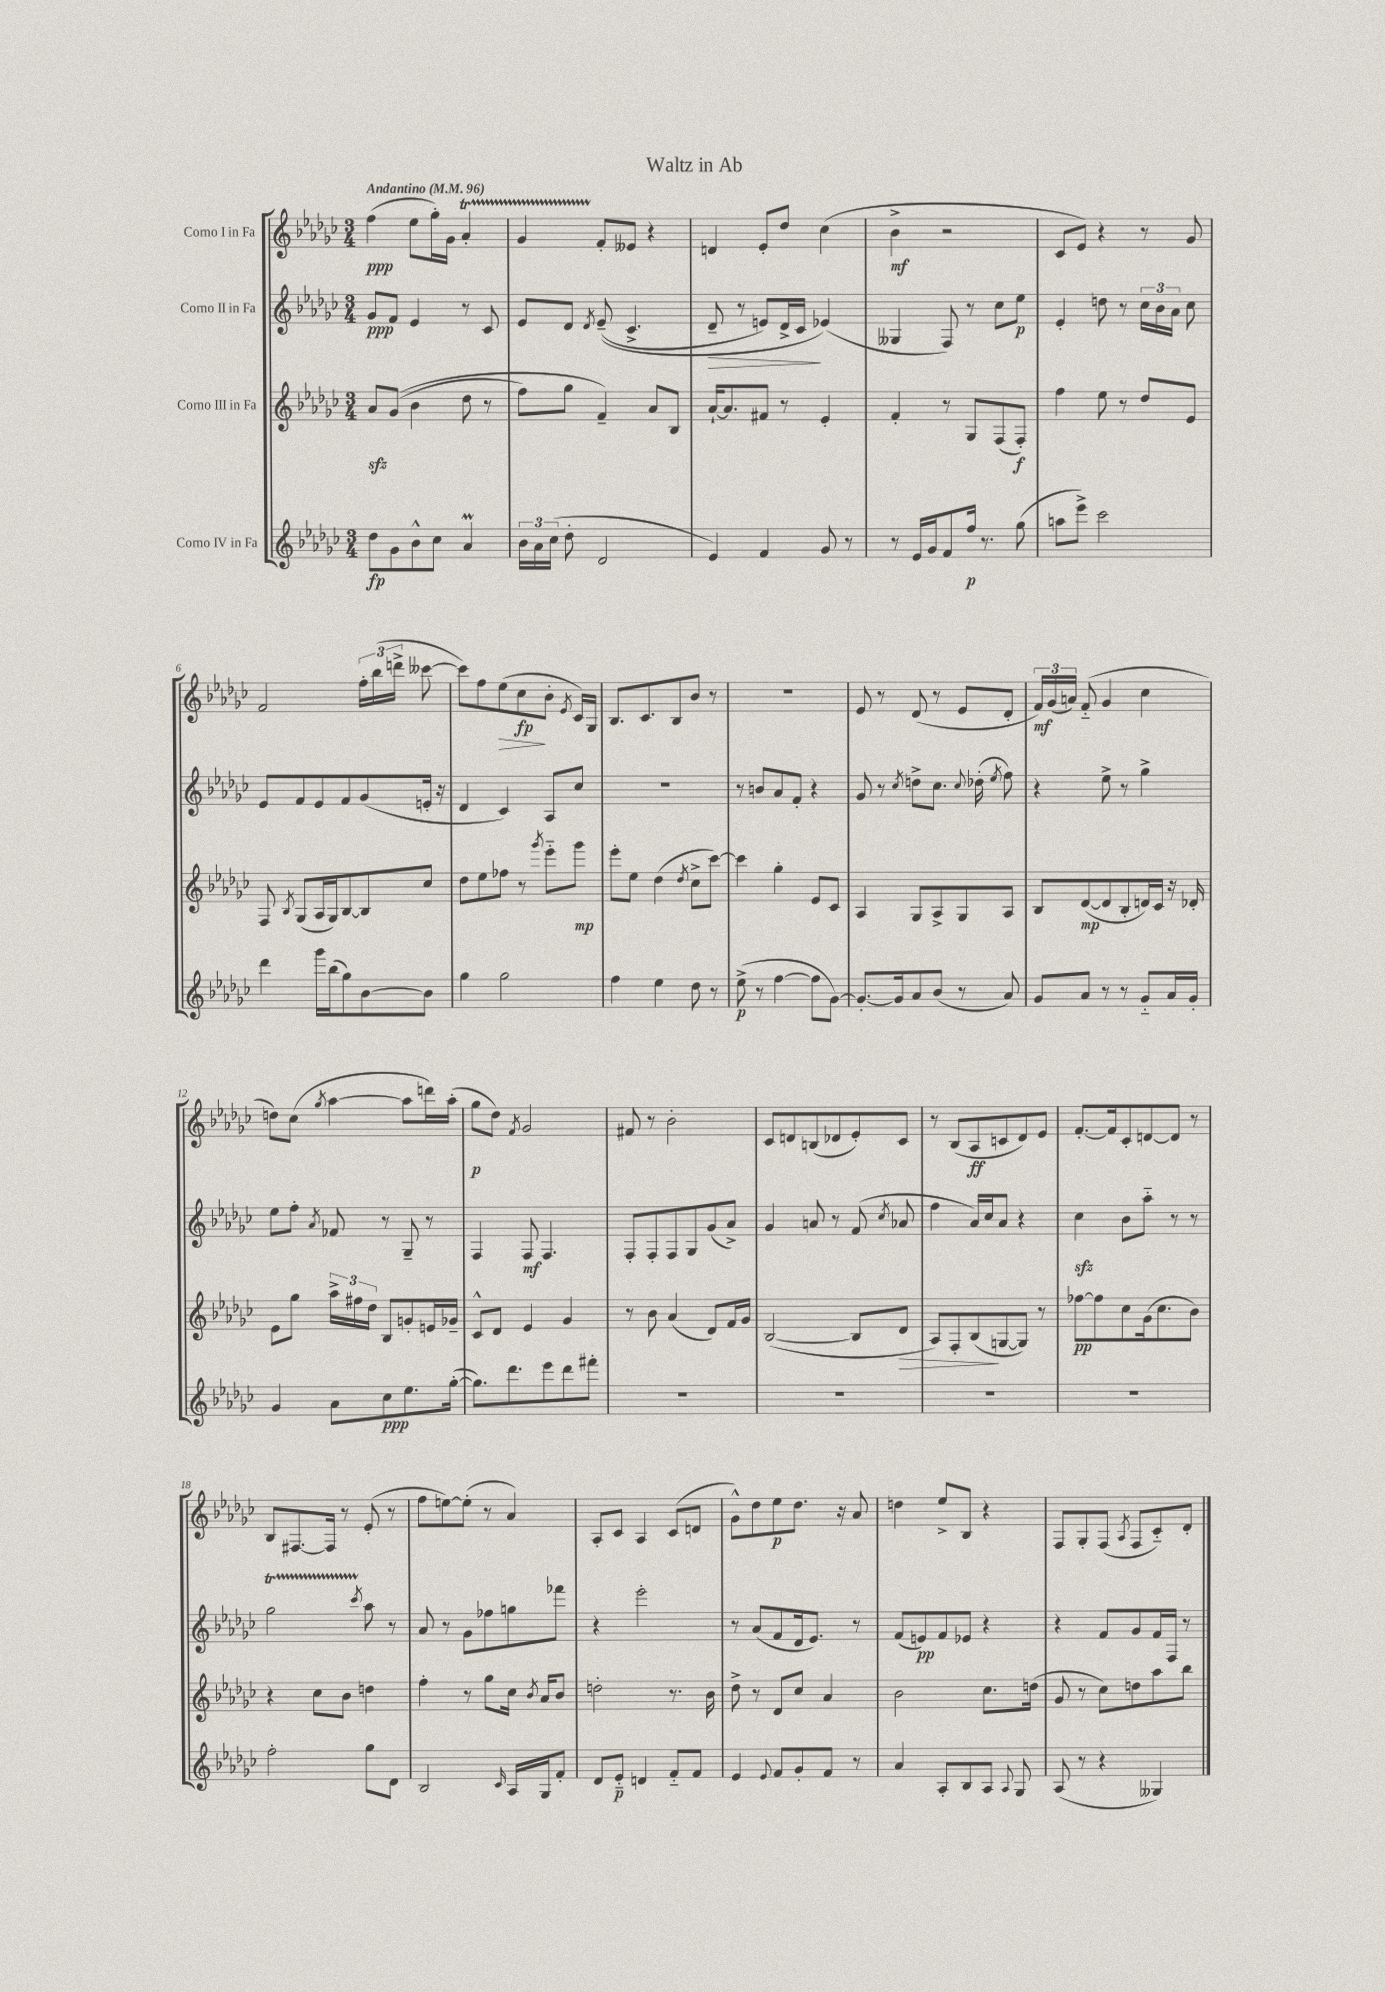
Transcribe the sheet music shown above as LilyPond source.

\header { title = "Waltz in Ab" }
<<
\new StaffGroup <<
\new Staff = "s0" \with { instrumentName = "Corno I in Fa" } {
    \clef treble \key ges \major \numericTimeSignature \time 3/4 \tempo "Andantino" 4 = 96
    \autoBeamOff f''4\ppp( ees''8[ ges''16-.) ges'16] aes'4-.\startTrillSpan |
    ges'4 f'8[-.\stopTrillSpan eeses'8] r4 |
    d'4 ees'8[-. des''8] ces''4( |
    bes'4->\mf r2 |
    ces'8[ ees'8]) r4 r8 ges'8 |
    f'2 \tuplet 3/2 { f''16[-. bes''16( d'''16]-> } ceses'''8~ |
    ceses'''8[) f''8 ees''8\>( ces''8\fp\! bes'8]-. \acciaccatura { ees'8 } ces'16[) ges16] |
    bes8.[ ces'8. bes8 bes'8] r8 |
    r2. |
    ees'8 r8 des'8( r8 ees'8[ des'8]-. |
    \tuplet 3/2 { f'16[\mf) ges'16( a'16]) } f'8-_( ges'4 ces''4 |
    d''8[) ces''8]( \acciaccatura { ges''8 } aes''4~ aes''8[ d'''16) aes''16]-.( |
    ges''8[\p des''8]) \acciaccatura { f'8 } ges'2 |
    fis'8 r8 bes'2-. |
    ces'8[ d'8 b8( des'8 ees'8-.) ces'8] |
    r8 bes8[( aes8\ff c'8 des'8) ees'8] |
    f'8.[~-. f'16 ces'8-. d'8~ d'8] r8 |
    bes8[ fis8.~ fis16] r8 ees'8-.( r8 |
    f''8[ e''8~) e''8]-.( r8 aes'4) |
    aes8[-. ces'8] aes4 ces'8[( d'8] |
    ges'8[-^) des''8 ees''8\p des''8.] r16 aes'8 |
    d''4 ees''8[-> bes8] r4 |
    f8[ ges8-. f8]( \acciaccatura { aes8 } f8[ ces'8-_) des'8]-. \bar "|." |
}
\new Staff = "s1" \with { instrumentName = "Corno II in Fa" } {
    \clef treble \key ges \major \numericTimeSignature \time 3/4
    \autoBeamOff ges'8[\ppp f'8] ees'4 r8 ces'8 |
    ees'8[ des'8] \acciaccatura { des'8 } ees'8--(\( ces'4.-> |
    des'8--\> r8 e'8[) des'16-> ces'16]\! ees'4(\) |
    geses4 f8) r8 ces''8[ ees''8]\p |
    ees'4-. d''8 r8 \tuplet 3/2 { ces''16[ bes'16 aes'16] } ces''8 |
    ees'8[ f'8 ees'8 f'8 ges'8( e'16]-. r16 |
    des'4 ces'4) aes8[ ces''8] |
    R2. |
    r8 b'8[ aes'8 f'8]-. r4 |
    ges'8 r8 \acciaccatura { ces''8 } d''8[-> ces''8.] \appoggiatura { ces''8 } des''16-.( \acciaccatura { ees''8 } f''8) |
    r4 ees''8-> r8 ges''4-> |
    ees''8[ f''8]-. \acciaccatura { aes'8 } fes'8 r8 ges8-- r8 |
    f4 f8\mf f4. |
    f8[-. f8-. f8 ges8 ges'8( aes'8]->) |
    ges'4 a'8 r8 f'8( \acciaccatura { ces''8 } aes'8 |
    f''4 aes'16[) ces''16 aes'8] r4 |
    ces''4\sfz bes'8[ aes''8]-_ r8 r8 |
    ges''2\startTrillSpan \acciaccatura { ces'''8 } aes''8\stopTrillSpan r8 |
    aes'8 r8 ges'8[ fes''8 g''8 fes'''8] |
    r4 ees'''2-. |
    r8 aes'8[( f'8 des'16 ees'8.]) r8 |
    f'8[( e'8\pp) f'8 ees'8] r4 |
    r4 f'8[ ges'8 f'16 f16] r8 \bar "|." |
}
\new Staff = "s2" \with { instrumentName = "Corno III in Fa" } {
    \clef treble \key ges \major \numericTimeSignature \time 3/4
    \autoBeamOff aes'8[\sfz ges'8](\( bes'4 des''8 r8 |
    f''8[) ges''8] f'4--\) aes'8[ bes8] |
    aes'16[~-! aes'8. fis'8] r8 ees'4-. |
    f'4-. r8 ges8[ f8( f8]-.\f) |
    f''4 ees''8 r8 des''8[ ees'8] |
    f8 \acciaccatura { bes8 } ges8[( aes16 ges16) bes8~ bes8 ces''8] |
    des''8[ ees''8 fes''8] r8 \acciaccatura { ges'''8 } ees'''8[-_ ges'''8]\mp |
    ees'''8[-. ees''8] des''4( \acciaccatura { des''8 } ces''8[-> ces'''8]~) |
    ces'''4 ges''4-. ees'8[ ces'8] |
    aes4 ges8[ aes8-> ges8 aes8] |
    bes8[ des'8~\mp( des'8 bes8-. d'16) ces'16] r16 des'16-. |
    ees'8[ ges''8] \tuplet 3/2 { aes''16[-> fis''16 des''16] } bes8[ g'8-. e'16 ges'16]-- |
    ces'8[-^ des'8] ees'4 ges'4 |
    r8 bes'8 aes'4( des'8[) f'16 ges'16] |
    bes2~( bes8[ des'8]\> |
    aes8[) f8-. bes8\!( g8~ g8]) r8 |
    fes''8[~\pp fes''8 ces''8 ges'16( ces''8. bes'8]) |
    r4 ces''8[ bes'8] d''4 |
    f''4-. r8 ges''8[ ces''16] \acciaccatura { bes'8 } aes'16[ bes'8] |
    d''2-. r8. bes'16 |
    des''8-> r8 des'8[ ces''8] aes'4 |
    bes'2 ces''8.[ d''16]( |
    ges'8 r8 ces''8[) d''8 aes''8 bes''8] \bar "|." |
}
\new Staff = "s3" \with { instrumentName = "Corno IV in Fa" } {
    \clef treble \key ges \major \numericTimeSignature \time 3/4
    \autoBeamOff des''8[\fp ges'8 bes'8-^ ces''8] aes'4\prall |
    \tuplet 3/2 { bes'16[ aes'16 ces''16]( } des''8-. des'2 |
    ees'4) f'4 ges'8 r8 |
    r8 ees'16[ ges'16 f'8 f''16]\p r8. ges''8( |
    a''8[ ees'''8]->) ces'''2 |
    des'''4 ges'''16[ bes''16( ges''8) bes'8~ bes'8] |
    ges''4 ges''2 |
    f''4 ees''4 des''8 r8 |
    ees''8->\p( r8 f''4~ f''8[ ges'8]~) |
    ges'8.[~-. ges'16 aes'8 bes'8]( r8 aes'8) |
    ges'8[ aes'8] r8 r8 ges'8[-_ aes'16 ges'16]-. |
    ges'4 aes'8[ ces''8\ppp ees''8. ges''16]~-.( |
    ges''8.[) des'''8. ees'''8 des'''8 fis'''8]-. |
    R2. |
    R2. |
    R2. |
    R2. |
    f''2-. ges''8[ des'8] |
    bes2 \grace { ces'16 } aes16[ ges16 f'8]-. |
    des'8[ ees'8]-_\p d'4 f'8[-_ f'8] |
    ees'4 \appoggiatura { ees'8 } f'8[ ges'8-. f'8] r8 |
    aes'4 aes8[-. bes8 aes8] \appoggiatura { aes8 } ges8 |
    aes8( r8 r4 geses4) \bar "|." |
}
>>
>>
